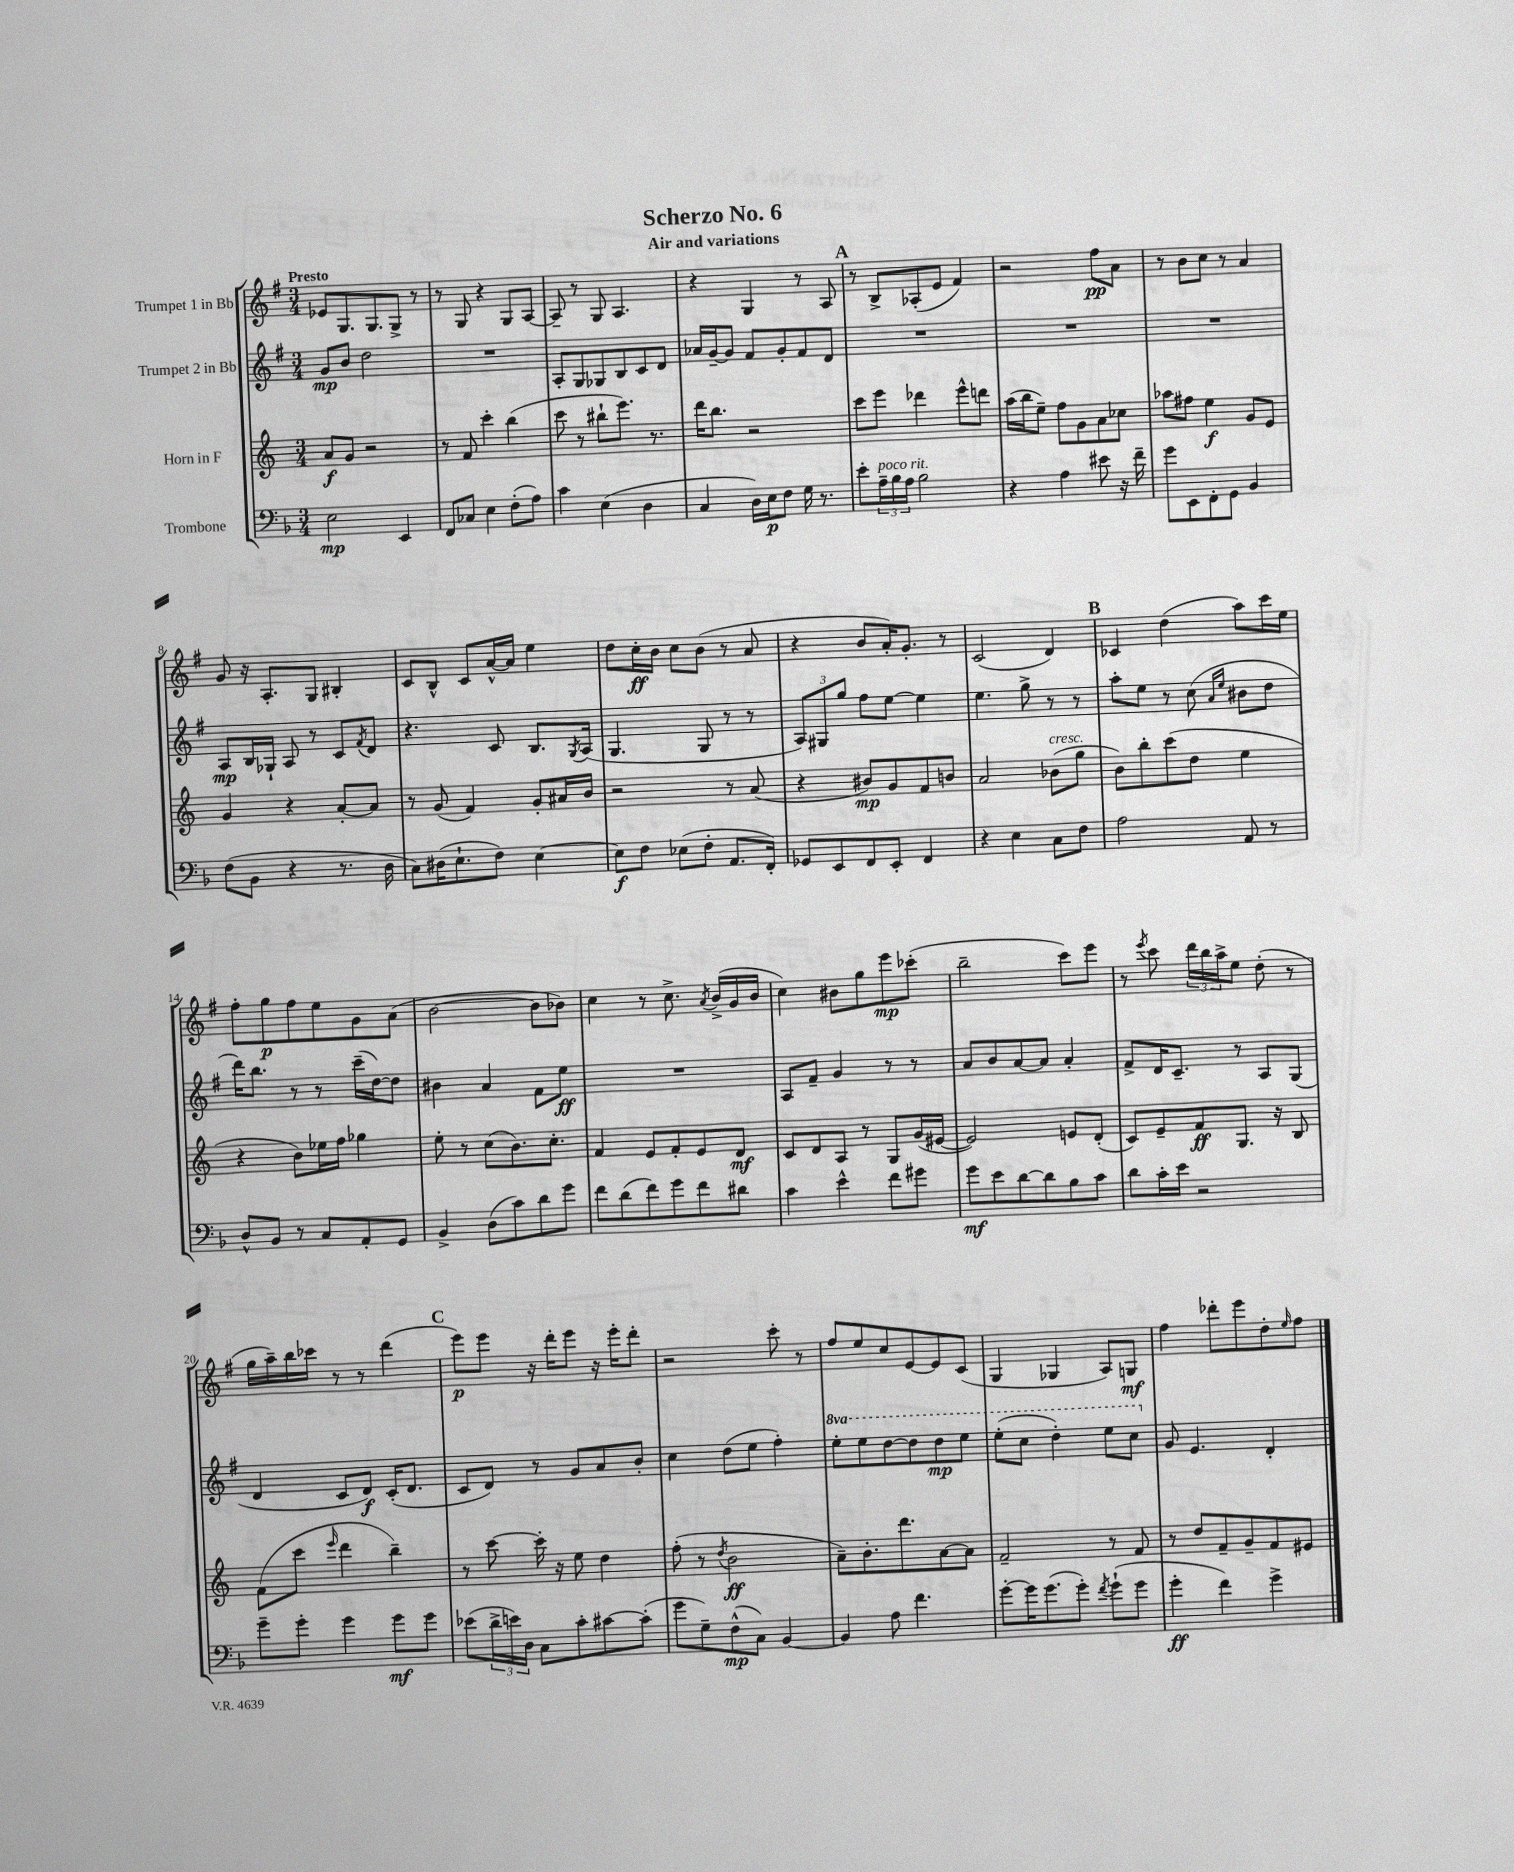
\header { title = "Scherzo No. 6" subtitle = "Air and variations" }
<<
\new StaffGroup <<
\new Staff = "s0" \with { instrumentName = "Trumpet 1 in Bb" } {
    \clef treble \key g \major \numericTimeSignature \time 3/4 \tempo "Presto"
    ees'8 g8. g8. g8-> r8 |
    r8 g8 r4 g8 a8~ |
    a8-- r8 g8 a4. |
    r4 g4 r8 a8 |
    \mark \markup { \bold "A" } r8 b8-> aes8-.( e'8 fis'4) |
    r2 fis''8\pp a'8 |
    r8 b'8 c''8 r8 a'4 |
    g'8 r16 a8.-. g8 bis4-. |
    c'8 b8-^ c'8 a'16~-^ a'16 e''4 |
    d''8 c''16-.\ff b'16 c''8 b'8( r8 a'8 |
    r4 b'8 a'16-.) g'8.-. r8 |
    c'2( d'4) |
    \mark \markup { \bold "B" } ces'4 d''4( a''8) c'''16 e''16 |
    fis''8-. g''8\p fis''8 e''8 g'8 a'8( |
    b'2~ b'8 bes'8) |
    c''4 r8 c''8.-> \acciaccatura { a'8 } b'16->( g'16 b'16 |
    c''4) bis'8 g''8 e'''8\mp ces'''8-.( |
    b''2-- c'''8) e'''8 |
    r8 \acciaccatura { e'''8 } c'''8 \tuplet 3/2 { d'''16 b''16 a''16-> } e''8 d''8-.( r8 |
    g''16 a''16--) b''16 ces'''16 r8 r8 d'''4( |
    \mark \markup { \bold "C" } e'''8\p) e'''8 r16 d'''16-. e'''8 r16 e'''16-. d'''8-. |
    r2 c'''8-. r8 |
    fis''8 e''8 c''8 e'8~ e'8 c'8( |
    g4 ges4 a8) g8\mf |
    fis''4 des'''8-. e'''8 d''8-. \grace { e''16 } fis''8 \bar "|." |
}
\new Staff = "s1" \with { instrumentName = "Trumpet 2 in Bb" } {
    \clef treble \key g \major \numericTimeSignature \time 3/4 \set Staff.ottavationMarkups = #ottavation-simple-ordinals
    g'8\mp b'8 d''2 |
    R2. |
    a8-. g8 ges8 b8 c'8 d'8 |
    aes'16 g'16~-- g'8 fis'8 g'8-. fis'8 d'8 |
    \mark \markup { \bold "A" } R2. |
    R2. |
    R2. |
    a8\mp b16 ges16-! a8 r8 c'8 \acciaccatura { fis'8 } d'8 |
    r4. c'8 b8. \acciaccatura { g8 } a16( |
    g4. g8 r8 r8 |
    \tuplet 3/2 { a8) gis8 g''8 } fis''8 e''8~ e''4 |
    e''4. g''8-> r8 r8 |
    \mark \markup { \bold "B" } a''8-. e''8 r8 c''8( \grace { a'16 e''16 } bis'8 d''8 |
    d'''16) b''8. r8 r8 c'''16--( d''16~) d''8 |
    bis'4 a'4 fis'8 e''8\ff |
    R2. |
    a8 fis'8-- g'4 r8 r8 |
    a'8 b'8 a'8~ a'8 a'4-. |
    fis'8-> d'16 c'8.-- r8 a8 g8( |
    d'4 c'8 d'8\f) c'16-.( d'8. |
    \mark \markup { \bold "C" } c'8 d'8) r8 g'8 a'8 b'8-. |
    c''4 d''8( e''8 fis''4-.) |
    \ottava #1 e'''8-. e'''8 d'''8~ d'''8 d'''8\mp e'''8 |
    e'''8-.( c'''8 d'''4-.) e'''8 c'''8 \ottava #0 |
    g'8 e'4. d'4-. \bar "|." |
}
\new Staff = "s2" \with { instrumentName = "Horn in F" } {
    \clef treble \key c \major \numericTimeSignature \time 3/4
    a'8\f g'8 r2 |
    r8 f'8 c'''4-. b''4( |
    c'''8 r8 bis''8-! e'''8.) r8. |
    d'''16 b''8. r2 |
    \mark \markup { \bold "A" } c'''8 e'''8 des'''4 e'''8-^ d'''8 |
    a''16( b''16 e''8--) f''8 g'8 a'8 ces''8 |
    aes''8 fis''8 e''4\f g'8 e'8 |
    g'4 r4 a'8~-. a'8 |
    r8 g'8( f'4) g'8-. ais'16 b'16 |
    r2 r8 a'8( |
    r4 bis'8\mp) g'8 f'8 b'8 |
    a'2 bes'8^\markup { \italic "cresc." }( g''8 |
    \mark \markup { \bold "B" } b'8) b''8-. c'''8( d''8 e''4 |
    r4 b'8) ees''16 f''16 ges''4 |
    e''8-. r8 c''8( b'8.) c''8.-. |
    f'4 e'8 f'8-. e'8 d'8\mf |
    c'8 d'8 a8 r8 g8 g'16( eis'16~ |
    eis'2) e'8 d'8-.( |
    c'8) e'8-- f'8\ff g8. r16 b8 |
    f'8( c'''8 \grace { e'''16 } d'''4 b''4--) |
    \mark \markup { \bold "C" } r8 c'''8~ c'''16-. r16 e''8 d''4 |
    f''8-.( r8 \acciaccatura { d''8 } b'2\ff |
    a'8--) b'8.-. d'''8. a'8~ a'8 |
    f'2-- r8 f'8 |
    r8 d''8 f'8-- g'8-- f'8 eis'8 \bar "|." |
}
\new Staff = "s3" \with { instrumentName = "Trombone" } {
    \clef bass \key f \major \numericTimeSignature \time 3/4
    e2\mp e,4 |
    f,8 ces8 e4 f8-.( a8) |
    c'4 e4( d4 |
    c4 d16) e16\p f8 g16 r8. |
    \mark \markup { \bold "A" } e'8-. \tuplet 3/2 { a16--^\markup { \italic "poco rit." } bes16 a16 } bes2 |
    r4 a4 eis'8 r16 f'16-- |
    g'8 e,8 f,8-. g,8 bes,4 |
    f8( bes,8 r4 r8. d16 |
    c8) dis16( e8.-! f8) e4~ |
    e8\f f8 ees8( f8-. a,8. f,16-.) |
    ges,8 e,8 f,8 e,8-. f,4 |
    r4 e4 c8 f8 |
    \mark \markup { \bold "B" } a2 a,8 r8 |
    d8-^ bes,8 r8 c8 a,8-. g,8 |
    bes,4-> d8( c'8) d'8 g'8 |
    f'8 d'8( f'8) g'8 f'8 dis'8 |
    c'4 e'4-^ f'8 gis'8 |
    g'8\mf e'8 d'8~ d'8 bes8 c'8 |
    d'8 c'16-. e'16 r2 |
    g'8-- g'8-. g'4 g'8\mf g'8 |
    \mark \markup { \bold "C" } ees'8( \tuplet 3/2 { d'16-> e'16) d16 } c8 c'8-. cis'8~ cis'8-.( |
    g'8 g8--) f8-^\mp( c8) bes,4~ |
    bes,4 a8 f'4. |
    g'8~-. g'16 g'8.( g'8-.) \acciaccatura { f'8 } g'8-!( g'8 |
    g'4-.\ff f'4) g'4-> \bar "|." |
}
>>
>>
